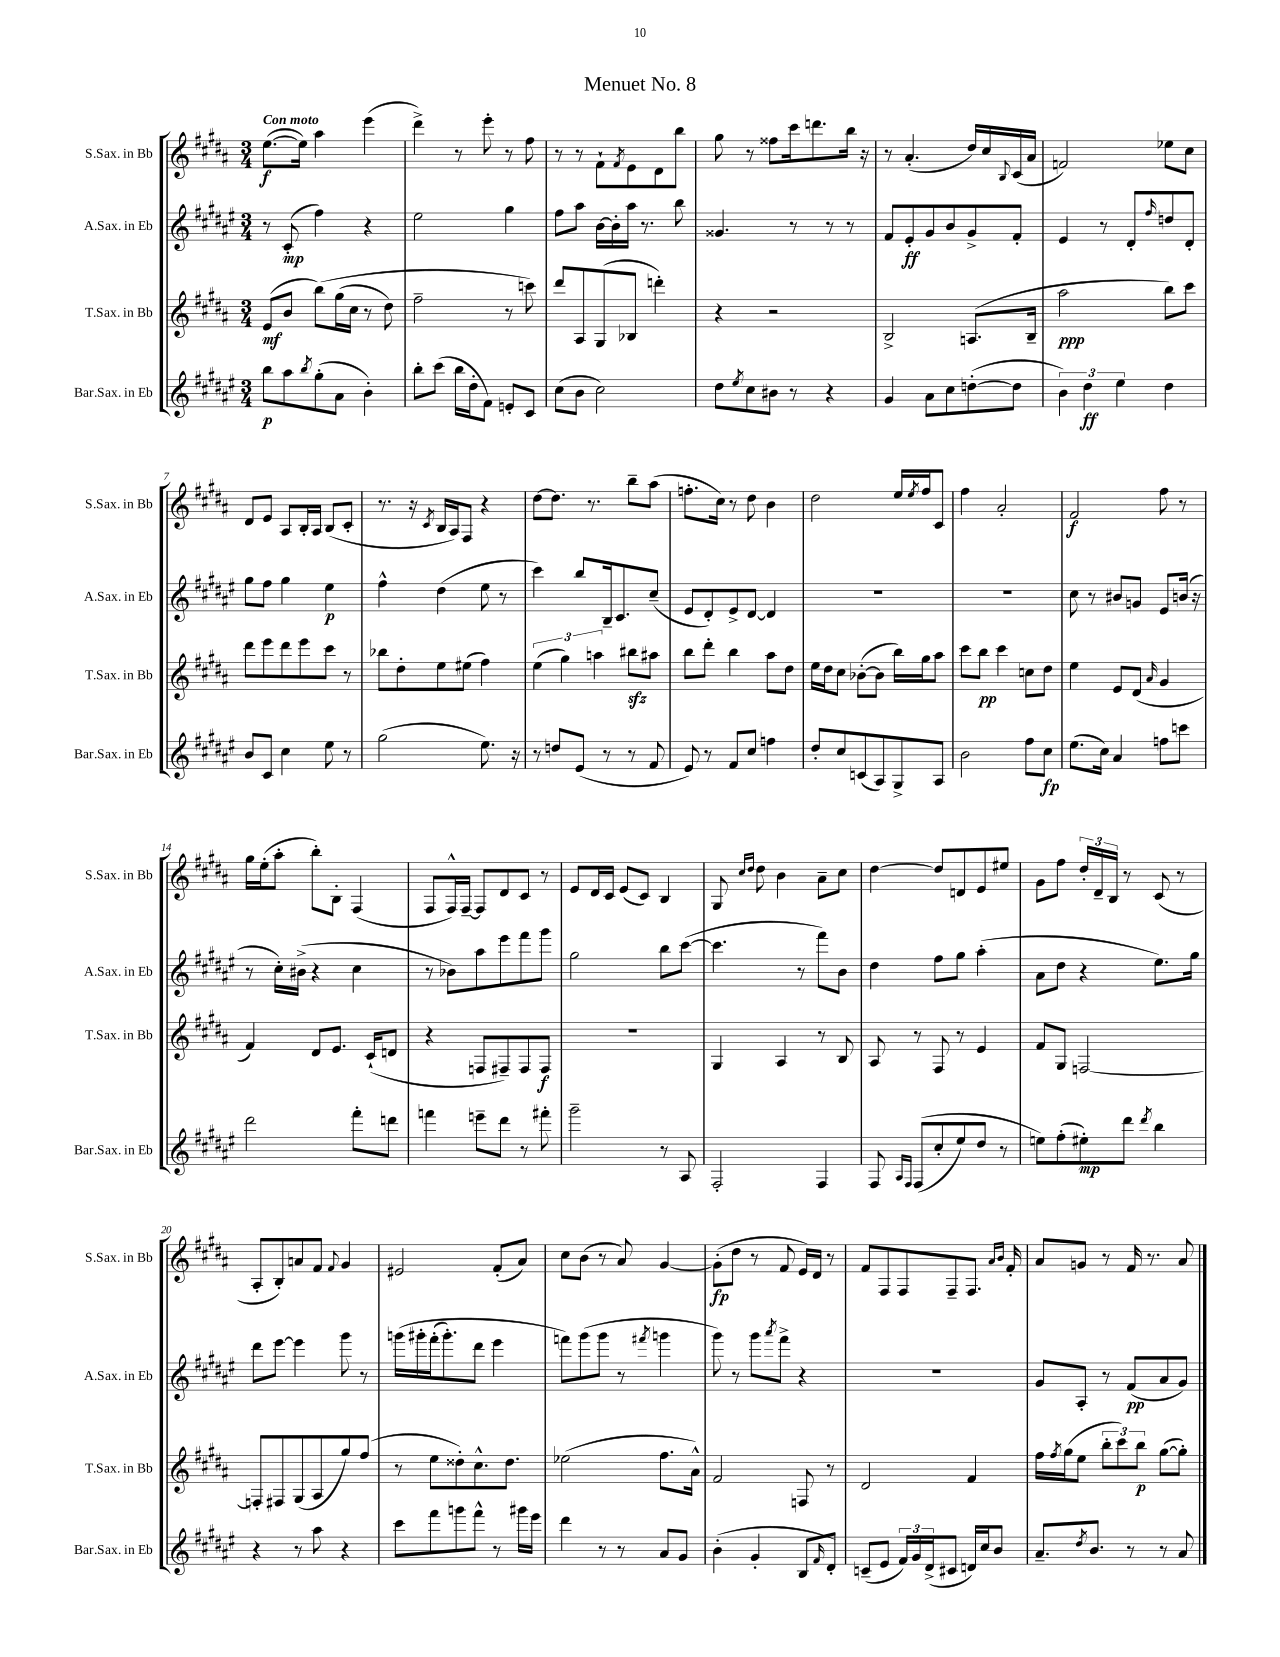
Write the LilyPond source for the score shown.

\header { title = "Menuet No. 8" }
<<
\new StaffGroup <<
\new Staff = "s0" \with { instrumentName = "S.Sax. in Bb" shortInstrumentName = "S.Sax. in Bb" } {
    \clef treble \key b \major \numericTimeSignature \time 3/4 \tempo "Con moto"
    e''8.~\f( e''16) ais''4 e'''4( |
    dis'''4->) r8 e'''8-. r8 fis''8 |
    r8 r8 fis'8-! \acciaccatura { fis'8 } e'8 dis'8 b''8 |
    gis''8 r8 fisis''8 cis'''16 d'''8. b''16 r16 |
    r8 ais'4.-.( dis''16) cis''16 \appoggiatura { b8 } cis'16( ais'16 |
    f'2) ees''8 cis''8 |
    dis'8 e'8 ais8 b16-. ais16 b8( cis'8-. |
    r8. r16 \acciaccatura { cis'8 } b16 ais16) fis8 r4 |
    dis''8~ dis''8. r8. b''8-- ais''8( |
    f''8.-. cis''16) r8 dis''8 b'4 |
    dis''2 e''16 \acciaccatura { e''8 } fis''16 cis'8 |
    fis''4 ais'2-. |
    fis'2\f fis''8 r8 |
    gis''16 e''16-.( ais''8-. b''8-.) b8-. fis4( |
    fis8 fis16-^) fis16~-- fis8 dis'8 cis'8 r8 |
    e'8 dis'16 cis'16 e'8( cis'8) b4 |
    gis8 \grace { cis''16 dis''16 } dis''8 b'4 ais'8-- cis''8 |
    dis''4~ dis''8 d'8 e'8 eis''8 |
    gis'8 fis''8 \tuplet 3/2 { dis''16-. dis'16-- b16 } r8 cis'8( r8 |
    ais8-. b8-.) a'8 fis'8 \appoggiatura { fis'8 } gis'4 |
    eis'2 fis'8-.( ais'8) |
    cis''8 b'8( r8 ais'8) gis'4~ |
    gis'8-.\fp( dis''8 r8 fis'8 e'16) dis'16 r8 |
    fis'8 fis8 fis8 fis8-- fis8. \grace { ais'16 b'16 } fis'16-. |
    ais'8 g'8 r8 fis'16 r8. ais'8 \bar "|." |
}
\new Staff = "s1" \with { instrumentName = "A.Sax. in Eb" shortInstrumentName = "A.Sax. in Eb" } {
    \clef treble \key fis \major \numericTimeSignature \time 3/4
    r8 cis'8-.\mp( fis''4) r4 |
    eis''2 gis''4 |
    fis''8 ais''8 b'16~ b'16-. ais''16 r8. b''8 |
    gisis'4. r8 r8 r8 |
    fis'8 eis'8-.\ff gis'8 b'8 gis'8-> fis'8-. |
    eis'4 r8 dis'8-. \grace { fis''16 } d''8 dis'8-. |
    gis''8 fis''8 gis''4 eis''4\p |
    fis''4-^ dis''4( eis''8 r8 |
    cis'''4) b''8 b16-- cis'8. cis''8--( |
    eis'8 dis'8-.) eis'8-> dis'8~ dis'4 |
    R2. |
    R2. |
    cis''8 r8 bis'8 g'8 eis'8 b'16( r16 |
    r8 cis''16-.) bis'16->( r4 cis''4 |
    r8 bes'8) ais''8 eis'''8 fis'''8 gis'''8 |
    gis''2 b''8 cis'''8~( |
    cis'''4. r8 fis'''8) b'8 |
    dis''4 fis''8 gis''8 ais''4-.( |
    ais'8 dis''8 r4 eis''8.) gis''16 |
    dis'''8 eis'''8~ eis'''4 gis'''8 r8 |
    g'''16\( gis'''16-. fis'''16-.( gis'''8.-.) dis'''8 eis'''4 |
    f'''8\) gis'''8( gis'''8 r8 \acciaccatura { fis'''8 } g'''4 |
    gis'''8) r8 gis'''8 \acciaccatura { ais'''8 } fis'''8-> r4 |
    R2. |
    gis'8 ais8-. r8 fis'8\pp( ais'8 gis'8) \bar "|." |
}
\new Staff = "s2" \with { instrumentName = "T.Sax. in Bb" shortInstrumentName = "T.Sax. in Bb" } {
    \clef treble \key b \major \numericTimeSignature \time 3/4
    e'8\mf( b'8 b''8)\( gis''16( cis''16 r8 dis''8) |
    fis''2-- r8 c'''8\) |
    dis'''8 ais8 gis8( bes8 d'''4-.) |
    r4 r2 |
    b2-> a8.( b16-- |
    ais''2\ppp b''8) cis'''8 |
    dis'''8 e'''8 dis'''8 e'''8 cis'''8 r8 |
    bes''8 dis''8-. e''8 eis''8( fis''4) |
    \tuplet 3/2 { e''4( gis''4) a''4 } bis''8\sfz ais''8 |
    b''8 dis'''8-. b''4 ais''8 dis''8 |
    e''16 dis''16 cis''8 bes'8~-.( bes'8 b''16) gis''16 ais''8 |
    cis'''8 b''8\pp cis'''4 c''8 dis''8 |
    e''4 e'8 dis'8( \grace { ais'16 } gis'4 |
    fis'4) dis'8 e'8. cis'16-!( d'8 |
    r4 f8 fis8--) fis8 fis8\f |
    R2. |
    gis4 ais4 r8 b8 |
    ais8 r8 fis8 r8 e'4 |
    fis'8 gis8 f2~ |
    f8-. fis8 gis8( ais8 gis''8) fis''8( |
    r8 e''8 disis''8-.) cis''8.-^ disis''8. |
    ees''2( fis''8. ais'16-^) |
    fis'2 f8 r8 |
    dis'2 fis'4 |
    fis''16 \acciaccatura { fis''8 } gis''16( e''8 \tuplet 3/2 { b''8-. cis'''8) b''8\p } gis''8~( gis''8-.) \bar "|." |
}
\new Staff = "s3" \with { instrumentName = "Bar.Sax. in Eb" shortInstrumentName = "Bar.Sax. in Eb" } {
    \clef treble \key fis \major \numericTimeSignature \time 3/4
    b''8\p ais''8 \acciaccatura { b''8 } gis''8-.( ais'8 b'4-.) |
    b''8-. cis'''8( b''16 dis''16-. fis'8) e'8-. cis'8 |
    cis''8( b'8 cis''2) |
    dis''8 \acciaccatura { eis''8 } cis''8 bis'8 r8 r4 |
    gis'4 ais'8 cis''8 d''8~-.( d''8 |
    \tuplet 3/2 { b'4) dis''4\ff eis''4 } dis''4 |
    b'8 cis'8 cis''4 eis''8 r8 |
    gis''2( eis''8.) r16 |
    r8 d''8 eis'8( r8 r8 fis'8 |
    eis'8) r8 fis'8 cis''8 f''4 |
    dis''8-. cis''8 c'8( ais8) gis8-> ais8 |
    b'2 fis''8 cis''8\fp |
    eis''8.( cis''16) ais'4 f''8 c'''8 |
    dis'''2 fis'''8-. d'''8 |
    f'''4 e'''8-- dis'''8 r8 fis'''8-. |
    gis'''2-- r8 ais8 |
    fis2-. fis4 |
    fis8 \grace { ais16 fis16 } fis8(\( cis''8-. eis''8) dis''8 r8 |
    e''8\) fis''8-.( eis''8-.\mp) dis'''8 \acciaccatura { dis'''8 } b''4 |
    r4 r8 ais''8 r4 |
    cis'''8 fis'''8 g'''8 fis'''8-^ r8 gis'''16 eis'''16 |
    dis'''4 r8 r8 ais'8 gis'8 |
    b'4-.( gis'4-. b8 \grace { fis'16 } dis'8-.) |
    c'8--( eis'8 \tuplet 3/2 { fis'16) gis'16 dis'16->( } cis'8 d'16) cis''16 b'8 |
    ais'8.-- \acciaccatura { dis''8 } b'8. r8 r8 ais'8 \bar "|." |
}
>>
>>
